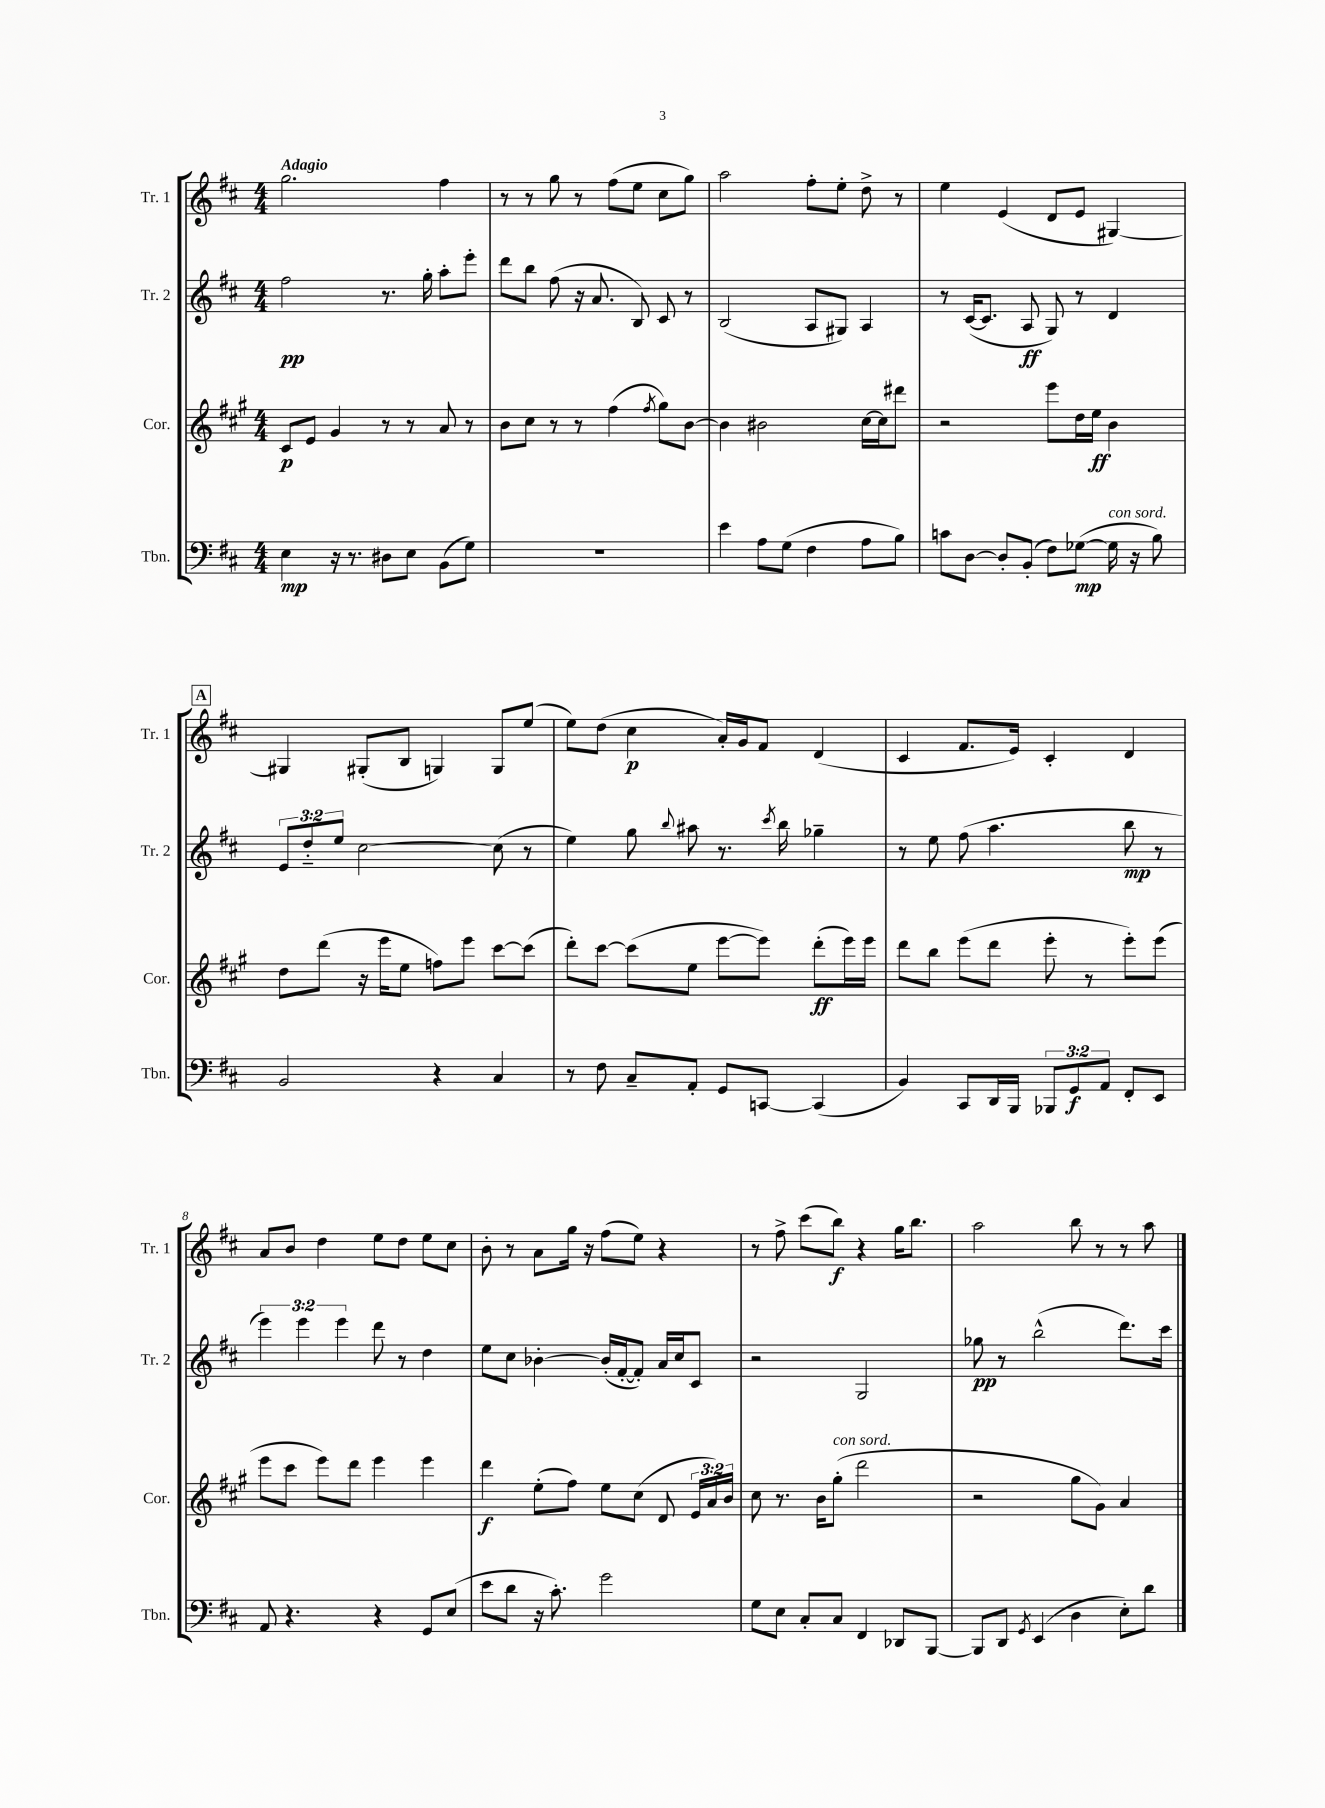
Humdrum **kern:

**kern	**kern	**kern	**kern
*staff4	*staff3	*staff2	*staff1
*clefF4	*clefG2	*clefG2	*clefG2
*k[f#c#]	*k[f#c#g#]	*k[f#c#]	*k[f#c#]
*M4/4	*M4/4	*M4/4	*M4/4
4E\	8c#/L	2ff#\	2.gg\
.	8e/J	.	.
16r	4g#/	.	.
8.r	.	.	.
8D#\L	8r	8.r	.
8E\J	8r	.	.
.	.	16gg'\	.
(8BB\L	8a/	8aa'\L	4ff#\
8G\J)	8r	8eee'\J	.
=	=	=	=
1r	8b\L	8ddd\L	8r
.	8cc#\J	8bb\J	8r
.	8r	(8ff#\	8gg\
.	8r	16r	8r
.	.	8.a/	.
.	(4ff#\	.	(8ff#\L
.	.	8B/)	8ee\J
.	8qff#/	.	.
.	8gg#\L)	8c#/	8cc#\L
.	[8b\J	8r	8gg\J)
=	=	=	=
4e\	4b\]	(2B/	2aa\
8A\L	2b#\	.	.
(8G\J	.	.	.
4F#\	.	8A/L	8ff#'\L
.	.	8G#/J)	8ee'\J
8A\L	[16cc#\LL	4A/	8dd^\
.	16cc#\]J	.	.
8B\J)	8ddd#\J	.	8r
=	=	=	=
8c\L	2r	8r	4ee\
[8D\J	.	([16c#/LK	.
.	.	8.c#/]J	.
8D'/]L	.	.	(4e/
(8BB'/J	.	8A/	.
8F#\L)	8eee\L	8G/)	8d/L
([8G-\J	16dd\L	8r	8e/J
.	16ee\JJ	.	.
16G-\]	4b\	4d/	[4G#/)
16r	.	.	.
8B\)	.	.	.
=	=	=	=
2BB/	8dd\L	12e/L	4G#/]
.	.	12dd'~/	.
.	(8ddd\J	.	.
.	.	12ee/J	.
.	16r	[2cc#\	(8G#'/L
.	16eee\LK	.	.
.	8ee\J	.	8B/J
4r	8ff\L)	.	4G/)
.	8eee\J	.	.
4C#/	[8ccc#\L	(8cc#\]	8G/L
.	(8ccc#\]J	8r	(8ee/J
=	=	=	=
8r	8ddd'\L)	4ee\)	8ee\L)
8F#\	[8ccc#\J	.	(8dd\J
8C#~/L	(8ccc#\]L	8gg\	4cc#\
.	.	8qqbb/	.
8AA'/J	8ee\J	8aa#\	.
8GG/L	[8eee\L	8.r	16a'/LL)
.	.	.	16g/J
[8CC/J	8eee\]J)	.	8f#/J
.	.	8qccc#/	.
.	.	16bb\	.
(4CC/]	(8ddd'\L	4gg-~\	(4d/
.	16eee\L)	.	.
.	16eee\JJ	.	.
=	=	=	=
4BB/)	8ddd\L	8r	4c#/
.	8bb\J	8ee\	.
8CC#/L	(8eee\L	(8ff#\	8.f#/L
16DD/L	8ddd\J	4.aa\	.
16BBB/JJ	.	.	16e/Jk)
12BBB-/L	8eee'\	.	4c#'/
12GG/	.	.	.
.	8r	.	.
12AA/J	.	.	.
8FF#'/L	8eee'\L)	8bb\	4d/
8EE/J	(8eee\J	8r	.
=	=	=	=
8AA/	8eee\L	6eee\)	8a/L
4.r	8ccc#\J	.	8b/J
.	.	6eee\	.
.	8eee\L)	.	4dd\
.	.	6eee\	.
.	8ddd\J	.	.
4r	4eee\	8ddd\	8ee\L
.	.	8r	8dd\J
8GG/L	4eee\	4dd\	8ee\L
(8E/J	.	.	8cc#\J
=	=	=	=
8e\L	4ddd\	8ee\L	8b'\
8d\J	.	8cc#\J	8r
16r	(8ee'\L	[4b-'\	8a\L
8.c#'\)	.	.	.
.	8ff#\J)	.	16gg\Jk
.	.	.	16r
2g\	8ee\L	(16b-'/]LL	(8ff#\L
.	.	[16f#'/J	.
.	(8cc#\J	8f#'/]J)	8ee\J)
.	8d/	16a/LL	4r
.	.	16cc#/J	.
.	24e/LL	8c#/J	.
.	24a/)	.	.
.	24b/JJ	.	.
=	=	=	=
8G\L	8cc#\	2r	8r
8E\J	8.r	.	8ff#^\
8C#'/L	.	.	(8ccc#\L
.	16b\LK	.	.
8C#/J	(8gg#'\J	.	8bb\J)
4FF#/	2ddd\	2G/	4r
8DD-/L	.	.	16gg\LK
.	.	.	8.bb\J
[8BBB/J	.	.	.
=	=	=	=
8BBB/]L	2r	8gg-\	2aa\
8DD/J	.	8r	.
8qGG/	.	.	.
(4EE/	.	(2bb^^\	.
4D\	8gg#\L	.	8bb\
.	8g#\J)	.	8r
8E'\L)	4a/	8.ddd\L)	8r
8d\J	.	.	8aa\
.	.	16ccc#\Jk	.
==	==	==	==
*-	*-	*-	*-
